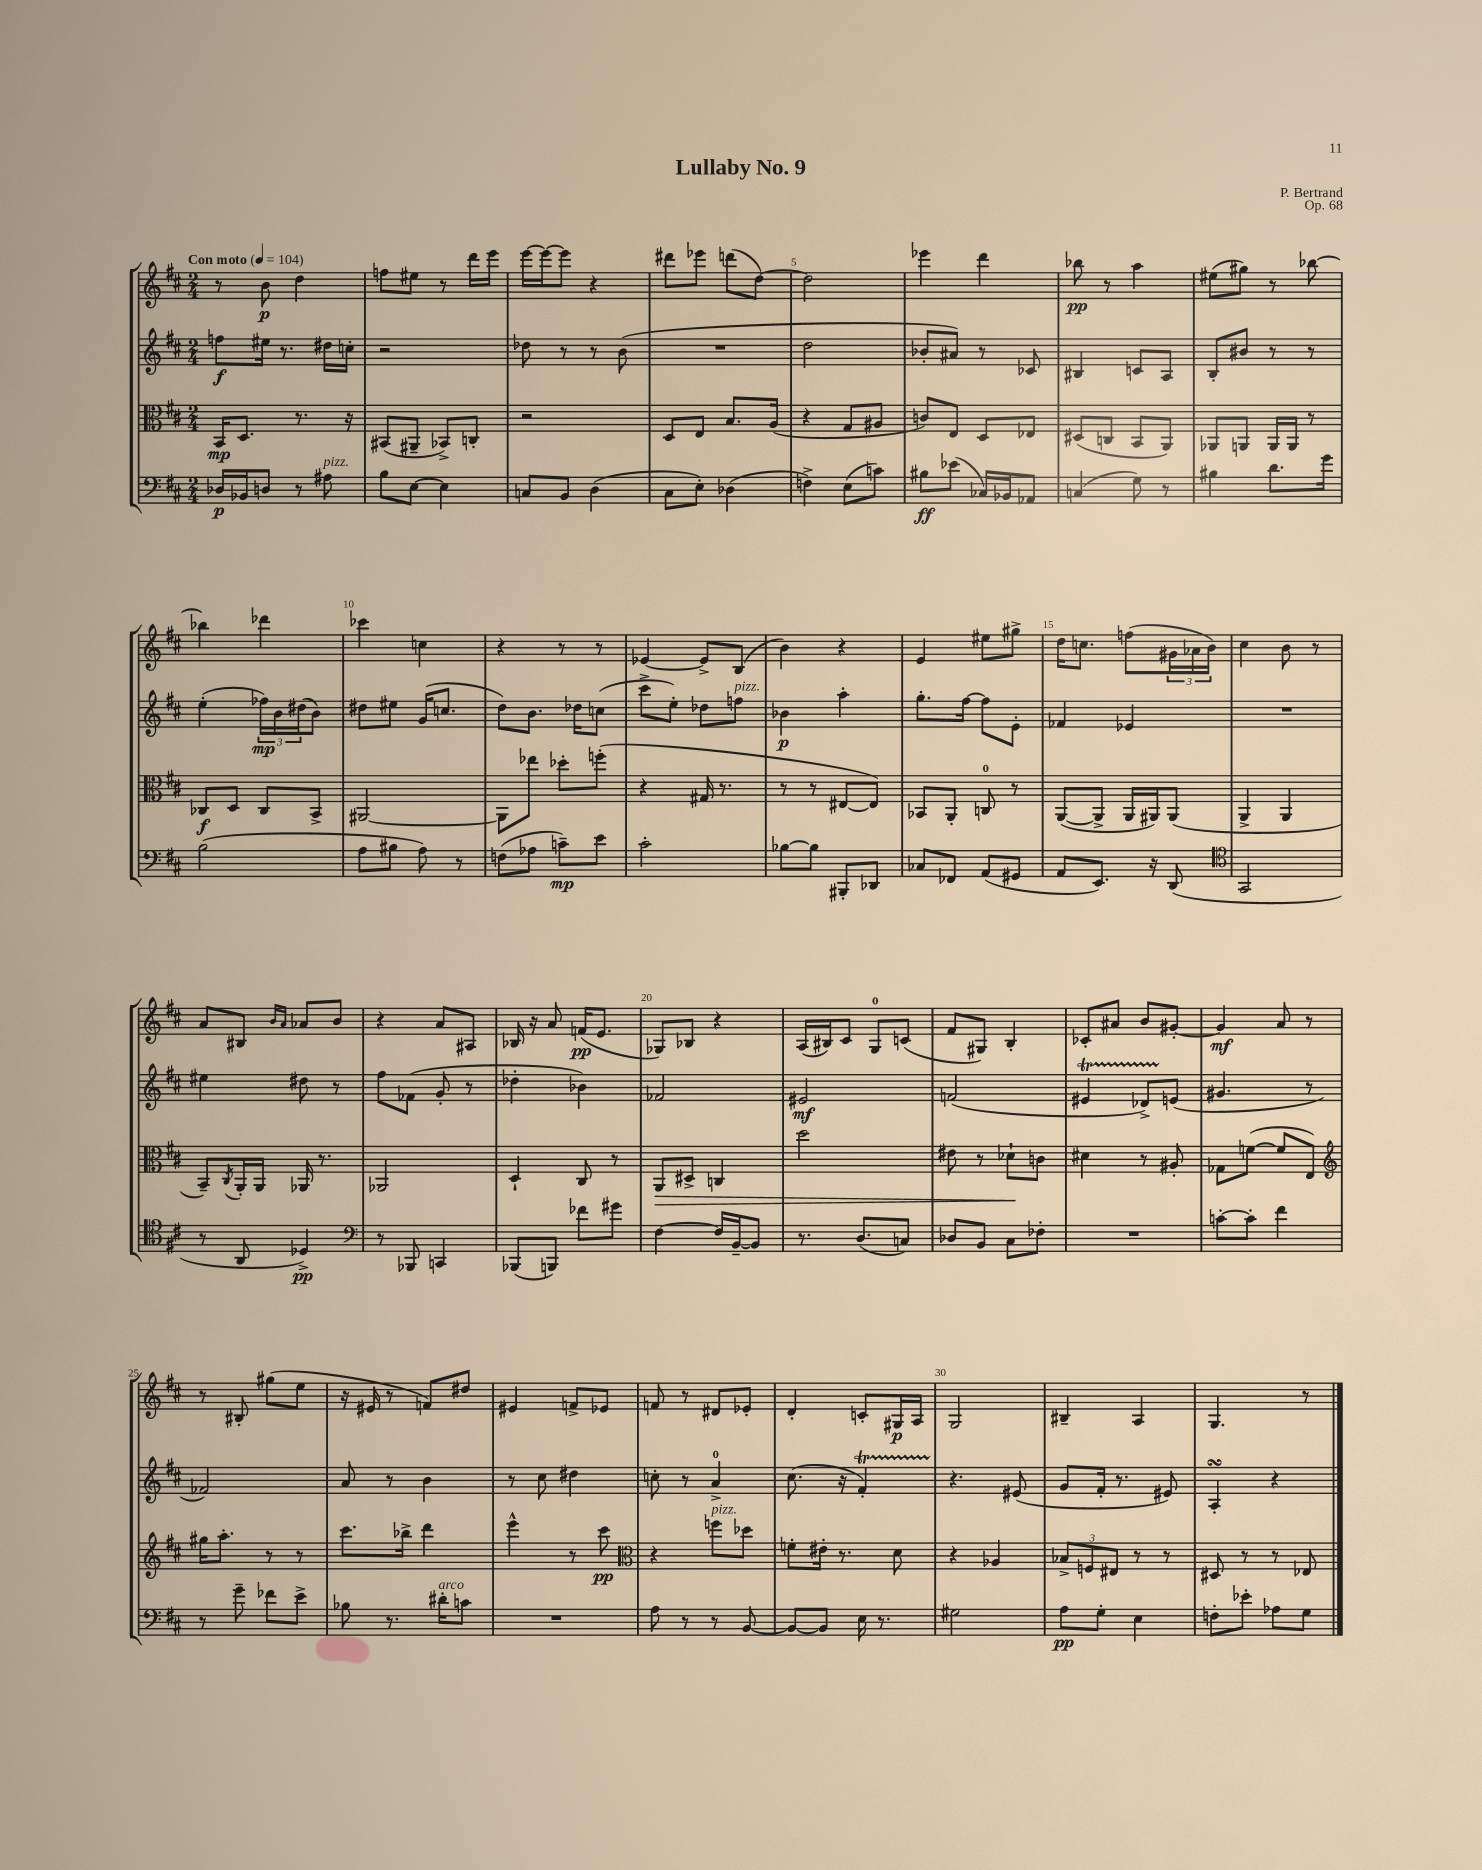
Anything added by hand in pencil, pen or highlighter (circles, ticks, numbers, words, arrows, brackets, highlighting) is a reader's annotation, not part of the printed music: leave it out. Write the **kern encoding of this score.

**kern	**dynam	**kern	**dynam	**kern	**dynam	**kern	**dynam
*part4	*part4	*part3	*part3	*part2	*part2	*part1	*part1
*staff4	*staff4	*staff3	*staff3	*staff2	*staff2	*staff1	*staff1
*clefF4	*	*clefC3	*	*clefG2	*	*clefG2	*
*k[f#c#]	*	*k[f#c#]	*	*k[f#c#]	*	*k[f#c#]	*
*M2/4	*	*M2/4	*	*M2/4	*	*M2/4	*
*MM104	*	*MM104	*	*MM104	*	*MM104	*
=1	=1	=1	=1	=1	=1	=1	=1
!	!	!	!	!	!	!LO:TX:a:B:t=Con moto	!
16D-X/LL	p	16BB/KL	mp	8ffn\L	f	8r	.
16BB-X/J	.	8.D/J	.	.	.	.	.
8Dn/J	.	.	.	16ee#X\Jk	.	8b\	p
.	.	.	.	8.r	.	.	.
8r	.	8.r	.	.	.	4dd\	.
!LO:TX:a:i:t=pizz.	!	!	!	!	!	!	!
8A#X\	.	.	.	16dd#X\LL	.	.	.
.	.	16r	.	16ccn'\JJ	.	.	.
=2	=2	=2	=2	=2	=2	=2	=2
8B\L	.	(8BB#X/L	.	2r	.	8ffn\L	.
[8E\J	.	8AA#X~/J	.	.	.	8ee#X\J	.
4E\]	.	8BB-X^/L)	.	.	.	8r	.
.	.	8Cn'/J	.	.	.	16ddd\LL	.
.	.	.	.	.	.	16eee\JJ	.
=3	=3	=3	=3	=3	=3	=3	=3
8Cn/L	.	2r	.	8dd-X\	.	[16eee\LL	.
.	.	.	.	.	.	16eee\J_	.
8BB/J	.	.	.	8r	.	8eee\J]	.
(4D\	.	.	.	8r	.	4r	.
.	.	.	.	(8b\	.	.	.
=4	=4	=4	=4	=4	=4	=4	=4
8C#\L	.	8D/L	.	2r	.	8ddd#X\L	.
8E'\J)	.	8E/J	.	.	.	8eee-X\J	.
(4D-X\	.	8.B/L	.	.	.	(8dddn\L	.
.	.	.	.	.	.	[8dd\J)	.
.	.	(16A/Jk	.	.	.	.	.
=5	=5	=5	=5	=5	=5	=5	=5
4Fn^\)	.	4r	.	2dd\	.	2dd\]	.
(8E\L	.	8G/L	.	.	.	.	.
8cn\J)	.	8A#X/J	.	.	.	.	.
=6	=6	=6	=6	=6	=6	=6	=6
8B#X\L	ff	8cn/L)	.	8b-X'/L	.	4eee-X\	.
(8e-X\J	.	8E/J	.	8a#X/J)	.	.	.
16C-X/LL)	.	8D/L	.	8r	.	4ddd\	.
16BB-X/J	.	.	.	.	.	.	.
8AA-X/J	.	8E-X/J	.	8c-X/	.	.	.
=7	=7	=7	=7	=7	=7	=7	=7
(4Cn/	.	(8D#X/L	.	4B#X/	.	8bb-X\	pp
.	.	8Cn/J	.	.	.	8r	.
8G\)	.	8BB/L	.	8cn/L	.	4aa\	.
8r	.	8AA/J)	.	8A/J	.	.	.
=8	=8	=8	=8	=8	=8	=8	=8
4B#X\	.	8AA-X/L	.	8B'/L	.	(8ee#X\L	.
.	.	8AAn/J	.	8b#X/J	.	8gg#X\J)	.
8.d\L	.	16AA/LL	.	8r	.	8r	.
.	.	16AA/JJ	.	.	.	.	.
.	.	8r	.	8r	.	[8bb-X\	.
16g\Jk	.	.	.	.	.	.	.
!!LO:LB:g=z
=9	=9	=9	=9	=9	=9	=9	=9
(2B\	.	8C-X/L	f	(4ee'\	.	4bb-X\]	.
.	.	8D/J	.	.	.	.	.
.	.	8C-/L	.	24ff-X\LL)	mp	4ddd-X\	.
.	.	.	.	24b\	.	.	.
.	.	.	.	(24dd#X\J	.	.	.
.	.	8BB^/J	.	8b\J)	.	.	.
=10	=10	=10	=10	=10	=10	=10	=10
8A\L	.	[2AA#X/	.	8dd#X\L	.	4ccc-X\	.
8B#X\J	.	.	.	8ee#X\J	.	.	.
8A\)	.	.	.	(16g/KL	.	4ccn\	.
.	.	.	.	8.ccn/J	.	.	.
8r	.	.	.	.	.	.	.
=11	=11	=11	=11	=11	=11	=11	=11
(8Fn\L	.	8AA#\L]	.	8dd\L)	.	4r	.
8A-X\J	.	8ee-X\J	.	8.b\J	.	.	.
8cn~\L)	mp	8dd-X'\L	.	.	.	8r	.
.	.	.	.	16dd-X\KL	.	.	.
8e\J	.	(8ffn'\J	.	(8ccn\J	.	8r	.
=12	=12	=12	=12	=12	=12	=12	=12
2c#'\	.	4r	.	8ccc#^\L	.	[4e-X/	.
.	.	.	.	8ee'\J)	.	.	.
.	.	16G#X/	.	8dd-X\L	.	8e-^/L]	.
.	.	8.r	.	.	.	.	.
!	!	!	!	!LO:TX:a:i:t=pizz.	!	!	!
.	.	.	.	8ffn\J	.	(8B/J	.
=13	=13	=13	=13	=13	=13	=13	=13
[8B-X\L	.	8r	.	4b-X\	p	4b\)	.
8B-\J]	.	8r	.	.	.	.	.
8BBB#X'/L	.	[8E#X/L	.	4aa'\	.	4r	.
8DD-X/J	.	8E#/J])	.	.	.	.	.
=14	=14	=14	=14	=14	=14	=14	=14
8C-X/L	.	8BB-X/L	.	8.gg'\L	.	4e/	.
8FF-X/J	.	8AA'/J	.	.	.	.	.
.	.	.	.	[16ff#\Jk	.	.	.
(8AA/L	.	8Cn/	.	8ff#\L]	.	8ee#X\L	.
8GG#X/J	.	8r	.	8e'\J	.	8gg#X^\J	.
=15	=15	=15	=15	=15	=15	=15	=15
8AA/L	.	([8AA/L	.	4f-X/	.	16dd\KL	.
.	.	.	.	.	.	8.ccn\J	.
8.EE/J)	.	8AA^/J]	.	.	.	.	.
.	.	16AA/LL	.	4e-X/	.	(8ffn\L	.
16r	.	16AA#X/J)	.	.	.	.	.
(8DD/	.	(8AA#/J	.	.	.	24g#X\L	.
.	.	.	.	.	.	24a-X\	.
.	.	.	.	.	.	24b\JJ)	.
=16	=16	=16	=16	=16	=16	=16	=16
*clefC4	*	*	*	*	*	*	*
2GG/	.	4AA^/	.	2r	.	4cc#\	.
.	.	4AA/	.	.	.	8b\	.
.	.	.	.	.	.	8r	.
!!LO:LB:g=z
=17	=17	=17	=17	=17	=17	=17	=17
8r	.	8BB~/L)	.	4ee#X\	.	8a/L	.
.	.	8qC#/	.	.	.	.	.
8AA/	.	16AA'/L	.	.	.	8B#X/J	.
.	.	16AA/JJ	.	.	.	.	.
.	.	.	.	.	.	16qqb/LL	.
.	.	.	.	.	.	16qqa/JJ	.
4D-X^/)	pp	16AA-X/	.	8dd#X\	.	8a-X/L	.
.	.	8.r	.	.	.	.	.
.	.	.	.	8r	.	8b/J	.
=18	=18	=18	=18	=18	=18	=18	=18
*clefF4	*	*	*	*	*	*	*
8r	.	2AA-X/	.	8ff#\L	.	4r	.
8BBB-X/	.	.	.	(8f-X\J	.	.	.
4CCn/	.	.	.	8g'/	.	8a/L	.
.	.	.	.	8r	.	8A#X/J	.
=19	=19	=19	=19	=19	=19	=19	=19
(8BBB-X/L	.	4D`/	.	4dd-X'\	.	16B-X/	.
.	.	.	.	.	.	16r	.
8BBBn/J)	.	.	.	.	.	8a/	.
8f-X\L	.	8C#/	.	4b-X\)	.	(16fn/KL	pp
.	.	.	.	.	.	8.e/J	.
8g#X\J	.	8r	.	.	.	.	.
=20	=20	=20	=20	=20	=20	=20	=20
!	!	!	!LO:HP:b	!	!	!	!
[4F#\	.	8AA/L	>	2f-X/	.	8G-X/L)	.
.	.	8D#X^/J	.	.	.	8B-X/J	.
16F#/LL]	.	4Cn/	.	.	.	4r	.
[16BB~/J	.	.	.	.	.	.	.
8BB/J]	.	.	.	.	.	.	.
=21	=21	=21	=21	=21	=21	=21	=21
8.r	.	2dd\	.	2e#X/	mf	(16A/LL	.
.	.	.	.	.	.	16B#X/J)	.
.	.	.	.	.	.	8c#/J	.
(8.D/L	.	.	.	.	.	.	.
.	.	.	.	.	.	8G/L	.
8Cn/J)	.	.	.	.	.	(8cn/J	.
=22	=22	=22	=22	=22	=22	=22	=22
8D-X/L	.	8e#X\	.	(2fn/	.	8f#/L	.
8BB/J	.	8r	.	.	.	8G#X/J)	.
8C#\L	.	8d-X`\L	.	.	.	4B'/	.
8F-X'\J	.	8cn\J	]	.	.	.	.
=23	=23	=23	=23	=23	=23	=23	=23
2r	.	4d#X\	.	4e#Xt/	.	8c-X'/L	.
.	.	.	.	.	.	8a#X/J	.
.	.	8r	.	8d-XTTT^/L)	.	8b/L	.
.	.	8A#X'/	.	(8en/J	.	[8g#X'/J	.
=24	=24	=24	=24	=24	=24	=24	=24
[8cn'\L	.	8G-X\L	.	4.g#X/	.	4g#/]	mf
8c'\J]	.	([8fn\J	.	.	.	.	.
4f#\	.	8f/L]	.	.	.	8a/	.
.	.	8E/J)	.	8r	.	8r	.
!!LO:LB:g=z
=25	=25	=25	=25	=25	=25	=25	=25
*	*	*clefG2	*	*	*	*	*
8r	.	16gg#X\KL	.	2f-X/)	.	8r	.
.	.	8.aa'\J	.	.	.	.	.
8g~\	.	.	.	.	.	8B#X'/	.
8f-X\L	.	8r	.	.	.	(8gg#X\L	.
8e^\J	.	8r	.	.	.	8ee\J	.
=26	=26	=26	=26	=26	=26	=26	=26
8B-X\	.	8.ccc#\L	.	8a/	.	16r	.
.	.	.	.	.	.	16e#X/	.
8.r	.	.	.	8r	.	8r	.
.	.	16bb-X^\Jk	.	.	.	.	.
.	.	4ddd\	.	4b\	.	8fn/L)	.
!LO:TX:a:i:t=arco	!	!	!	!	!	!	!
16d#X'\KL	.	.	.	.	.	.	.
8cn\J	.	.	.	.	.	8dd#X/J	.
=27	=27	=27	=27	=27	=27	=27	=27
2r	.	4eee^^\	.	8r	.	4e#X/	.
.	.	.	.	8cc#\	.	.	.
.	.	8r	.	4dd#X\	.	8fn^/L	.
.	.	8ccc#\	pp	.	.	8e-X/J	.
=28	=28	=28	=28	=28	=28	=28	=28
*	*	*clefC3	*	*	*	*	*
8A\	.	4r	.	8ccn'\	.	8fn/	.
8r	.	.	.	8r	.	8r	.
!	!	!LO:TX:a:i:t=pizz.	!	!	!	!	!
8r	.	8ffn\L	.	4a^/	.	8d#X/L	.
[8BB/	.	8dd-X\J	.	.	.	8e-X'/J	.
=29	=29	=29	=29	=29	=29	=29	=29
8BB/L_	.	8fn'\L	.	(8.cc#\	.	4d'/	.
8BB/J]	.	16e#X'\Jk	.	.	.	.	.
.	.	8.r	.	16r	.	.	.
16E\	.	.	.	4f#t'/)	.	8cn'/L	.
8.r	.	.	.	.	.	.	.
.	.	8d\	.	.	.	16G#X/L	p
.	.	.	.	.	.	16A/JJ	.
=30	=30	=30	=30	=30	=30	=30	=30
2G#X\	.	4r	.	4.r	.	2G/	.
.	.	4A-X/	.	.	.	.	.
.	.	.	.	(8e#X/	.	.	.
=31	=31	=31	=31	=31	=31	=31	=31
8A\L	pp	12B-X^/L	.	8g/L	.	4B#X~/	.
.	.	12Fn/	.	.	.	.	.
8G'\J	.	.	.	16f#'/Jk	.	.	.
.	.	12E#X/J	.	.	.	.	.
.	.	.	.	8.r	.	.	.
4E\	.	8r	.	.	.	4A/	.
.	.	8r	.	8e#X/)	.	.	.
=32	=32	=32	=32	=32	=32	=32	=32
8Fn'\L	.	8D#X/	.	4AsSSS'/	.	4.G/	.
8e-X'\J	.	8r	.	.	.	.	.
8A-X\L	.	8r	.	4r	.	.	.
8G\J	.	8E-X/	.	.	.	8r	.
==	==	==	==	==	==	==	==
*-	*-	*-	*-	*-	*-	*-	*-
